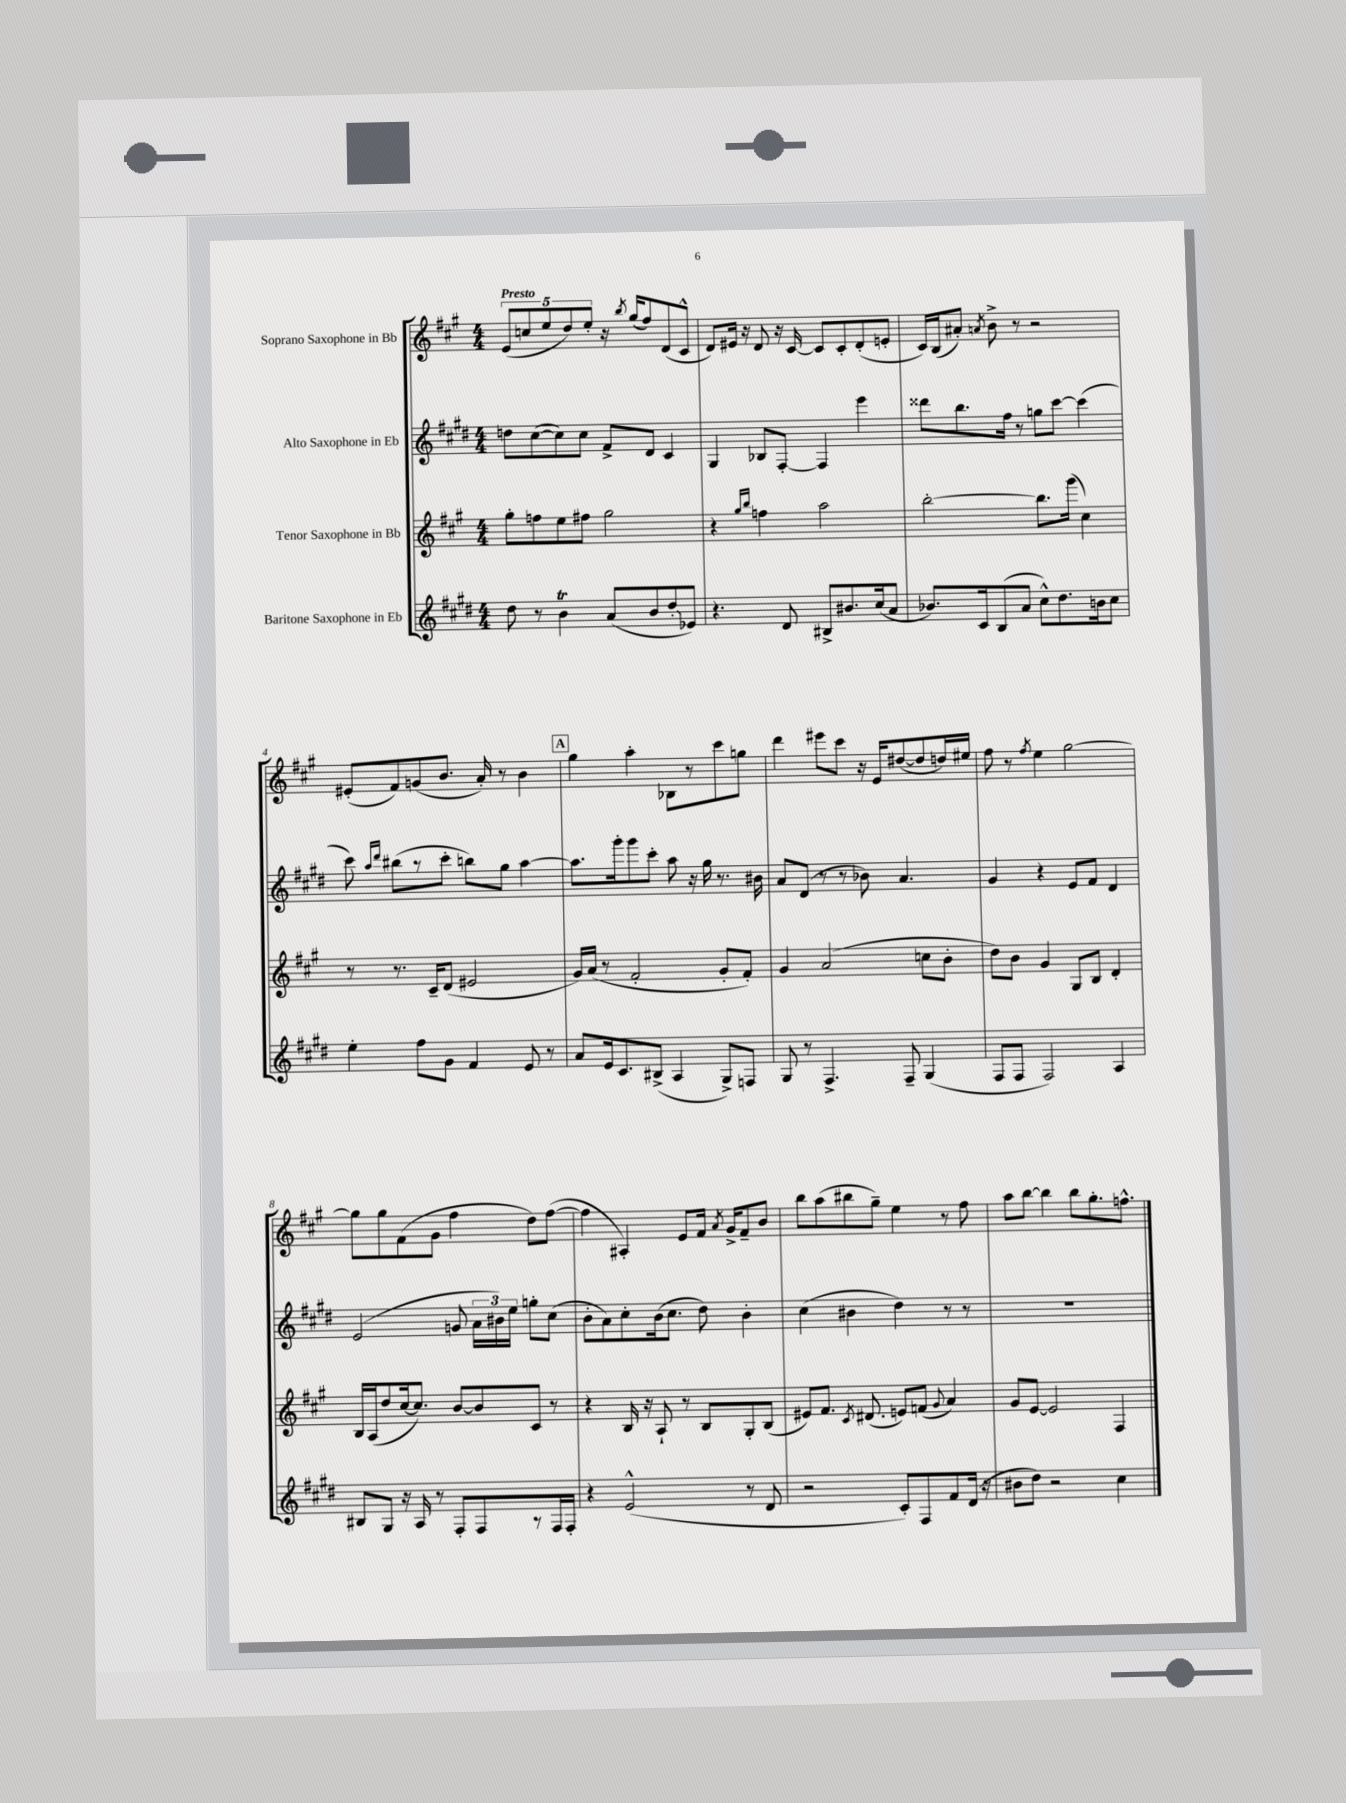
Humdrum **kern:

**kern	**kern	**kern	**kern
*staff4	*staff3	*staff2	*staff1
*clefG2	*clefG2	*clefG2	*clefG2
*k[f#c#g#d#]	*k[f#c#g#]	*k[f#c#g#d#]	*k[f#c#g#]
*M4/4	*M4/4	*M4/4	*M4/4
8dd#\	8gg#'\L	8dd\L	(10e/L
.	.	.	10cc/
8r	8ff\	([8cc#\	.
.	.	.	10ee/
4b\	8ee\	8cc#\])	.
.	.	.	10dd/)
.	8ff#\J	8cc#\J	.
.	.	.	10ee'/J
(8a/L	2gg#\	8f#^/L	16r
.	.	.	8qbb/
.	.	.	(16gg#/LK
8b/	.	8d#/J	8ff#/)
8dd#'/	.	4c#/	(8d/
8e-/J)	.	.	8c#^^/J
=	=	=	=
4.r	4r	4G#/	8d/L)
.	.	.	16e#/Jk
.	.	.	16r
.	16qqgg#/LL	.	.
.	16qqbb/JJ	.	.
.	4ff\	8B-/L	8d/
8d#/	.	[8F#'/J	16r
.	.	.	[16c#/
8B#^/L	2aa\	4F#/]	8c#/]L
8.b#/	.	.	8c#'/
.	.	4eee\	(8d'/
(16cc#/k	.	.	.
8a/J	.	.	8e'/J
=	=	=	=
8.b-/L)	[2bb'\	8ddd##\L	16c#/LL)
.	.	.	(16B/J
.	.	8.bb\	8a#'/J)
16c#/k	.	.	.
.	.	.	8qa/
(8B/	.	.	8b^\
.	.	16ff#\Jk	.
8a/J	.	8r	8r
8cc#^^\L)	8.bb\]L	8gg\L	2r
8.dd#\	.	[8ccc#\J	.
.	(16ggg#\Jk	.	.
.	4cc#\)	(4ccc#\]	.
16b\k	.	.	.
8cc#\J	.	.	.
=	=	=	=
4ee'\	8r	8ccc#\)	(8e#'/L
.	.	16qqaa/LL	.
.	.	16qqddd#/JJ	.
.	8.r	(8bb#\L	8f#/)
8ff#\L	.	8r	(8g/
.	16c#~/LK	.	.
8g#\J	(8d/J	8ccc#'\J	8.b/J
4f#/	2e#/	8bb\L)	.
.	.	.	16a'/)
.	.	8gg#\J	8r
8e/	.	[4aa\	4b\
8r	.	.	.
=	=	=	=
8a/L	16g#/LL)	8.aa\]L	4gg#\
.	(16a/JJ	.	.
16e/k	8r	.	.
8.c#/	.	16ggg#'\k	.
.	2f#'/	8ggg#\	4aa'\
(8B#^/J	.	8ccc#'\J	.
4A/	.	8aa\	8B-\L
.	.	16r	8r
.	.	16gg#\	.
8G#^/L)	8g#'/L	8.r	8ccc#\
8F/J	8f#'/J)	.	8gg\J
.	.	16b#\	.
=	=	=	=
8G#/	4g#/	8a/L	4ddd\
8r	.	(8d#/J	.
4.F#^/	(2a/	8r	8eee#\L
.	.	8r	8ccc#\J
.	.	8b-\)	16r
.	.	.	16e/LK
8F#~/	.	4.a/	([8dd#/
(4G#/	8cc\L	.	8dd#/]
.	8b'\J	.	16dd/L)
.	.	.	16ee#/JJ
=	=	=	=
8F#/L	8dd\L)	4g#/	8ff#\
8F#/J	8b\J	.	8r
.	.	.	8qff#/
2F#/)	4g#/	4r	4ee\
.	8G#/L	8e/L	[2gg#\
.	8B/J	8f#/J	.
4A/	4d'/	4d#/	.
=	=	=	=
8B#/L	16B/LL	(2e/	8gg#\]L
.	(16A/J	.	.
8G#/J	8dd/	.	8gg#\
16r	[16cc#/k	.	(8f#\
16A/	8.cc#/]J)	.	.
8r	.	.	8g#\J
8F#'/L	[8b/L	8g/	4ff#\
8F#/	8b/]	24a\LL	.
.	.	24b#\)	.
.	.	24ee\JJ	.
8r	8c#/J	8gg'\L	8dd\L)
16F#/L	8r	(8cc#\J	([8ff#\J
16F#'/JJ	.	.	.
=	=	=	=
4r	4r	8b'\L	4ff#\]
.	.	8a\)	.
(2e^^/	16B/	8cc#'\	4A#'/)
.	16r	.	.
.	8A`/	(16b\k	.
.	.	8.cc#\J	.
.	8r	.	8e/L
.	8B/L	8dd#\)	16f#/Jk
.	.	.	8qa/
.	.	.	16g#^/LK
8r	8G#'/	4b'\	8f#~/
8d#/	(8B/J	.	8b/J
=	=	=	=
2r	8e#/L)	(4cc#\	8bb\L
.	8.f#/J	.	(8aa\
.	.	4b#\	8bb#\
.	8qc#/	.	.
.	(8.d#/	.	.
.	.	.	8gg#~\J)
8c#'/L)	8e/L)	4dd#\)	4ee\
8F#/	(8f/J	.	.
.	8qqg#/	.	.
8f#/	4a/)	8r	8r
(16d#/Jk	.	8r	8ff#\
16r	.	.	.
=	=	=	=
8b#\L	8g#/L	1r	8aa\L
8dd#\J)	[8e/J	.	[8bb\J
2r	2e/]	.	4bb\]
.	.	.	8bb\L
.	.	.	8.gg#'\
4cc#\	4F#/	.	.
.	.	.	8.ff^^\J
==	==	==	==
*-	*-	*-	*-
